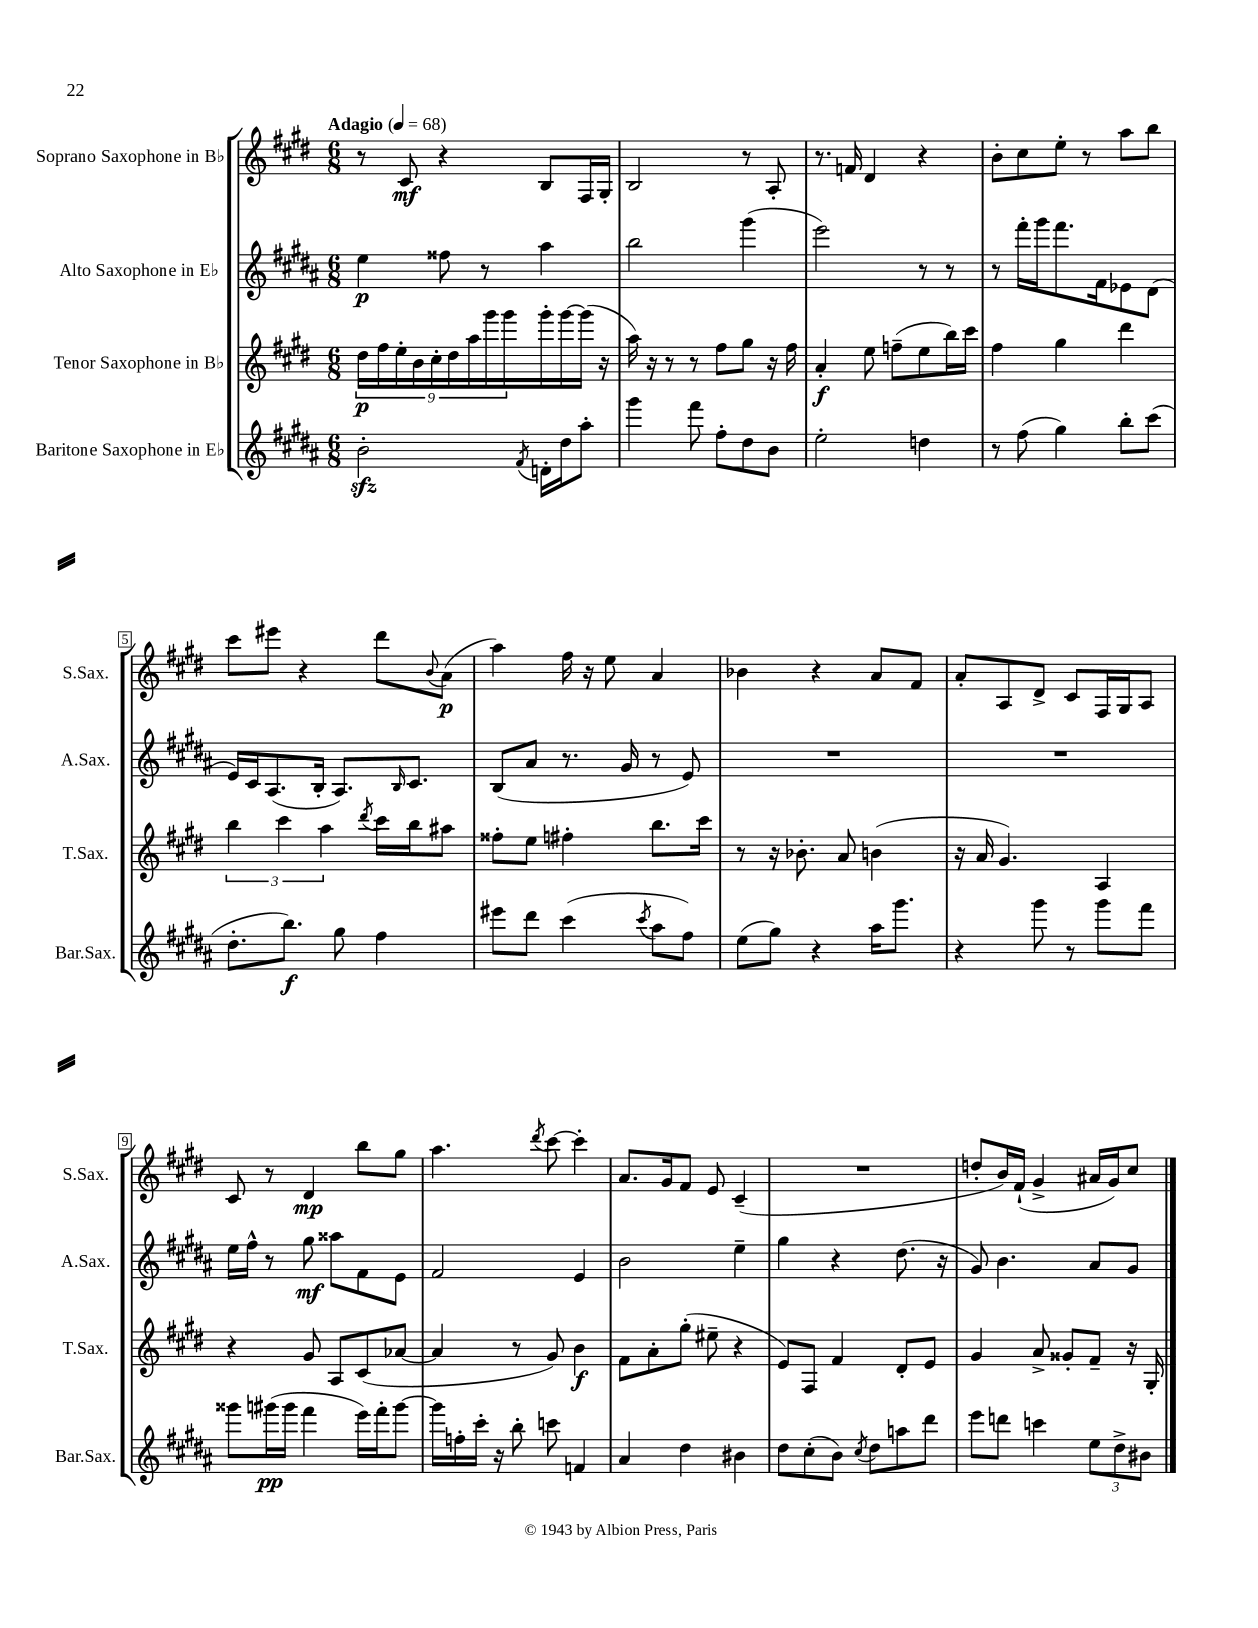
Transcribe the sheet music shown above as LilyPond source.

<<
\new StaffGroup <<
\new Staff = "s0" \with { instrumentName = "Soprano Saxophone in Bb" shortInstrumentName = "S.Sax." } {
    \clef treble \key e \major \numericTimeSignature \time 6/8 \tempo "Adagio" 4 = 68
    r8 cis'8\mf r4 b8 fis16 gis16-. |
    b2 r8 a8-. |
    r8. f'16 dis'4 r4 |
    b'8-. cis''8 e''8-. r8 a''8 b''8 |
    cis'''8 eis'''8 r4 dis'''8 \appoggiatura { b'8 } a'8\p( |
    a''4) fis''16 r16 e''8 a'4 |
    bes'4 r4 a'8 fis'8 |
    a'8-. a8 dis'8-> cis'8 fis16 gis16 a8 |
    cis'8 r8 dis'4\mp b''8 gis''8 |
    a''4. \acciaccatura { dis'''8 } cis'''8~ cis'''4-. |
    a'8. gis'16 fis'8 e'8 cis'4--( |
    R2. |
    d''8-. b'16) fis'16-!( gis'4-> ais'16 gis'16) cis''8 \bar "|." |
}
\new Staff = "s1" \with { instrumentName = "Alto Saxophone in Eb" shortInstrumentName = "A.Sax." } {
    \clef treble \key b \major \numericTimeSignature \time 6/8
    e''4\p fisis''8 r8 ais''4 |
    b''2 gis'''4( |
    e'''2) r8 r8 |
    r8 fis'''16-. gis'''16 fis'''8. fis'16 ees'8 dis'8( |
    e'16) cis'16 ais8.( b16-. ais8.) \grace { b16 } cis'8. |
    b8( ais'8 r8. gis'16 r8 e'8) |
    R2. |
    R2. |
    e''16 fis''16-^ r8 gis''8\mf aisis''8 fis'8 e'8 |
    fis'2 e'4 |
    b'2 e''4-- |
    gis''4 r4 dis''8.( r16 |
    gis'8) b'4. ais'8 gis'8 \bar "|." |
}
\new Staff = "s2" \with { instrumentName = "Tenor Saxophone in Bb" shortInstrumentName = "T.Sax." } {
    \clef treble \key e \major \numericTimeSignature \time 6/8
    \tuplet 9/8 { dis''16\p fis''16 e''16-. b'16 cis''16-. dis''16 a''16 gis'''16 gis'''16 } gis'''16-. gis'''16~ gis'''16( r16 |
    a''16) r16 r8 r8 fis''8 gis''8 r16 fis''16 |
    a'4-.\f e''8 f''8--( e''8 b''16) cis'''16 |
    fis''4 gis''4 dis'''4 |
    \tuplet 3/2 { b''4 cis'''4 a''4 } \acciaccatura { dis'''8 } cis'''16 b''16 ais''8 |
    fisis''8-. e''8 fis''4-. b''8. cis'''16 |
    r8 r16 bes'8.-. a'8 b'4( |
    r16 a'16 gis'4.) a4 |
    r4 gis'8 a8 cis'8( aes'8~ |
    aes'4 r8 gis'8) b'4\f |
    fis'8 a'8-. gis''8-.( eis''8-- r4 |
    e'8) fis8 fis'4 dis'8-. e'8 |
    gis'4 a'8-> gisis'8-. fis'8-- r16 gis16-. \bar "|." |
}
\new Staff = "s3" \with { instrumentName = "Baritone Saxophone in Eb" shortInstrumentName = "Bar.Sax." } {
    \clef treble \key b \major \numericTimeSignature \time 6/8
    b'2-.\sfz \acciaccatura { fis'8 } d'16-. dis''16 ais''8-. |
    gis'''4 fis'''8 fis''8-. dis''8 b'8 |
    e''2-. d''4 |
    r8 fis''8( gis''4) b''8-. cis'''8( |
    dis''8.-. b''8.\f) gis''8 fis''4 |
    eis'''8 dis'''8 cis'''4( \acciaccatura { cis'''8 } ais''8 fis''8) |
    e''8( gis''8) r4 ais''16 gis'''8. |
    r4 gis'''8 r8 gis'''8 fis'''8 |
    gisis'''8 gis'''16\pp( gis'''16 fis'''4 e'''16) fis'''16-. gis'''8~ |
    gis'''16 f''16-. cis'''16-. r16 b''8-. c'''8 f'4 |
    ais'4 dis''4 bis'4 |
    dis''8 cis''8-.( b'8) \acciaccatura { cis''8 } dis''8 a''8 dis'''8 |
    e'''8 d'''8 c'''4 \tuplet 3/2 { e''8 dis''8-> bis'8 } \bar "|." |
}
>>
>>
\layout { \context { \Score \override BarNumber.stencil = #(make-stencil-boxer 0.1 0.3 ly:text-interface::print) } }
